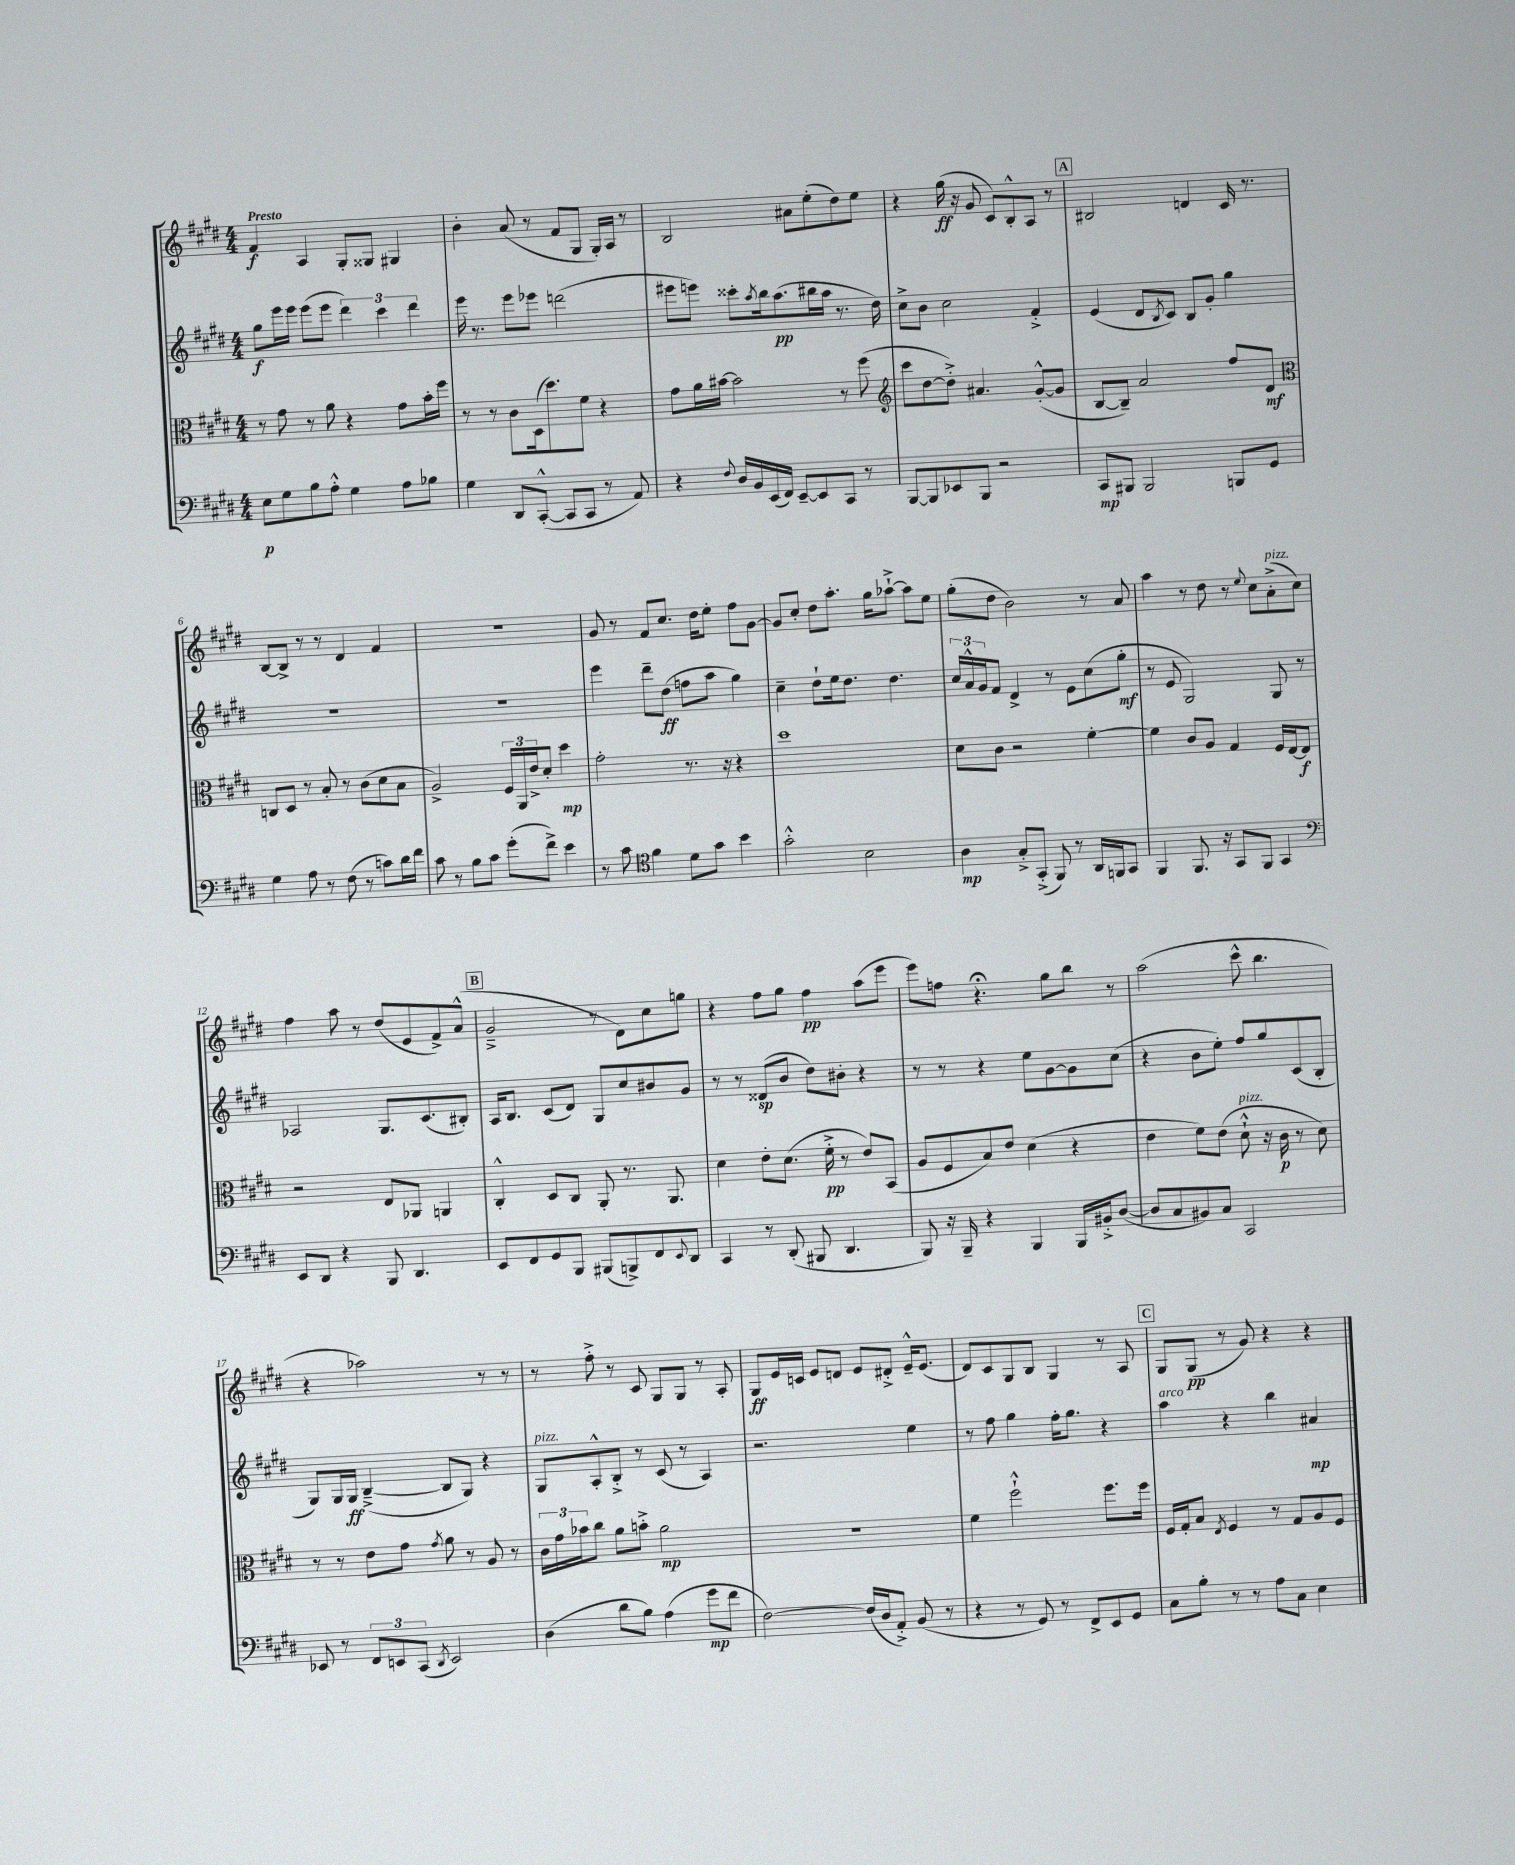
<<
\new StaffGroup <<
\new Staff = "s0" {
    \clef treble \key e \major \numericTimeSignature \time 4/4 \tempo "Presto"
    fis'4\f a4 gis8-. gisis8 gis4 |
    b'4-. a'8( r8 fis'8 gis8 gis16-.) a16 r8 |
    b2 ais'8 e''8-.( dis''8) e''8 |
    r4 gis''16\ff( r16 gis'8 cis'8) b8-.-^ a8 r8 |
    \mark \markup { \box "A" } bis2 d'4 cis'16 r8. |
    b8~ b8-> r8 r8 dis'4 fis'4 |
    R1 |
    gis'8 r8 fis'8 cis''8. dis''16 e''8-. fis''8 gis'8~ |
    gis'8 cis''8-. dis''8 a''8.-. gis''16 aes''8~-!-> aes''8 e''8 |
    gis''8-.( dis''8 b'2) r8 a'8 |
    a''4 r8 dis''8 r8 \appoggiatura { e''8 } cis''8 a'8-.->^\markup { \italic "pizz." }( cis''8) |
    fis''4 a''8 r8 dis''8( e'8 fis'8->) a'8-^( |
    \mark \markup { \box "B" } gis'2---> r8 dis'8) cis''8 g''8 |
    r4 fis''8 gis''8 fis''4\pp a''8( e'''8 |
    e'''8) f''8 r4.\fermata gis''8 b''8 r8 |
    a''2( cis'''8-^ b''4. |
    r4 aes''2) r8 r8 |
    r8 fis''8-.-> r8 cis'8 gis8 gis8 r8 a8-. |
    gis8\ff e'16 c'16 e'8 d'8 e'8 dis'8-.-> e'16---^ e'8.( |
    dis'8) cis'8 gis8 b8 gis4 r8 a8 |
    \mark \markup { \box "C" } gis8 gis8\pp( r8 gis'8) r4 r4 \bar "|." |
}
\new Staff = "s1" {
    \clef treble \key e \major \numericTimeSignature \time 4/4
    gis''8\f e'''16 e'''16 e'''8( e'''8 \tuplet 3/2 { dis'''4) cis'''4 dis'''4 } |
    e'''16 r8. e'''8 ees'''8 d'''2( |
    eis'''8 e'''8) cisis'''8-. \acciaccatura { a''8 } b''16 a''8.\pp( bis''16 a''16 r8. dis''16) |
    cis''8-> b'8 cis''2 fis'4-.-> |
    \mark \markup { \box "A" } e'4( dis'8 \acciaccatura { b8 } cis'8) b8 gis'8-. gis''4 |
    R1 |
    R1 |
    e'''4 dis'''8-- dis''8\ff( f''8 a''8 gis''4) |
    cis''4-- dis''8-! e''16 dis''8. dis''4. |
    \tuplet 3/2 { cis''16 a'16-^ gis'16 } fis'8 dis'4-> r8 e'8 cis''8( gis''8-.\mf |
    r8 e'8 gis2) gis8 r8 |
    aes2 gis8. cis'8.( bis8-.) |
    \mark \markup { \box "B" } a16 b8. cis'8( dis'8) gis8 cis''8 bis'8 gis'8 |
    r8 r8 disis'8\sp( b'8 dis''8) bis'8-. r4 |
    r8 r8 r4 e''8 gis'8~ gis'8 cis''8( |
    r4 b'8 e''8-.) fis''8 gis''8 cis'8( b8-. |
    gis8) gis16 gis16\ff b4~--->( b8 gis8) r4 |
    gis8^\markup { \italic "pizz." } a8-.-^ b8-.-> r8 cis'8( r8 a4) |
    r2. e''4 |
    r8 fis''8 gis''4 fis''16-. gis''8. r4 |
    \mark \markup { \box "C" } a''4^\markup { \italic "arco" } r4 b''4 ais'4\mp \bar "|." |
}
\new Staff = "s2" {
    \clef alto \key e \major \numericTimeSignature \time 4/4
    r8 gis'8 r8 a'8 r4 gis'8 b'16-. fis''16 |
    r8 r8 cis'8 dis16( dis''8.) fis'8 r4 |
    gis'8 a'16 bis'16~ bis'2 r8 fis''8( |
    \clef treble cis'''8 dis''8~ dis''8-.->) ais'4. gis'8~-.-^( gis'8 |
    \mark \markup { \box "A" } b8~ b8--) a'2 fis''8 dis'8\mf |
    \clef alto c8 dis8 r8 b8-. r8 cis'8( dis'8 b8 |
    a2->) \tuplet 3/2 { fis16 a,16 e'16-> } dis'8-. dis''4\mp |
    gis'2-. r8. r16 r4 |
    dis''1 |
    dis'8 cis'8 r2 fis'4~-. |
    fis'4 cis'8 a8 gis4 fis16 e16~ e8\f |
    r2 e8 aes,8 a,4 |
    \mark \markup { \box "B" } cis4-.-^ dis8 cis8 a,8-. r8. a,8. |
    dis'4 e'8-. dis'8.( fis'16-.->\pp r8 e'8) b,8( |
    a8 fis8 b8) e'8 dis'4( r4 |
    e'4 fis'8) e'8( dis'8-!-^^\markup { \italic "pizz." } r16 cis'16\p r8 dis'8) |
    r8 r8 e'8 gis'8 \acciaccatura { gis'8 } a'8 r8 a8 r8 |
    \tuplet 3/2 { cis'16 gis'16 bes'16 } cis''8 a'8 b'8-.-> a'2\mp |
    R1 |
    fis'4 fis''2-!-^ fis''8. fis''16 |
    \mark \markup { \box "C" } fis16 gis16-. b8 \acciaccatura { e8 } fis4 r8 gis8 a8 fis8 \bar "|." |
}
\new Staff = "s3" {
    \clef bass \key e \major \numericTimeSignature \time 4/4
    e8\p gis8 b8 a8-.-^ gis4 a8 bes8 |
    gis4 dis,8 cis,8~-.-^( cis,8 cis,8 r8 a,8) |
    r4 \appoggiatura { fis8 } dis16 b,16 e,16( fis,16) e,8~-- e,8 cis,8 r8 |
    b,,8~ b,,8 ees,8 b,,8 r2 |
    \mark \markup { \box "A" } cis,8\mp bis,,8 bis,,2 b,,8 gis,8 |
    gis4 a8 r8 fis8( r8 c'8) dis'16 fis'16 |
    cis'8 r8 b8 cis'8 gis'8-.( fis'8->) e'4 |
    r8 cis'8 \clef tenor fis'4 dis'8 gis'8 b'4 |
    gis'2-.-^ b2 |
    a4\mp gis8-.-> gis,8-.->( fis,8) r8 a,16 f,16 gis,8 |
    fis,4 fis,8. r16 gis,8 fis,8 gis,4 |
    \clef bass e,8 dis,8 r4 b,,8 dis,4. |
    \mark \markup { \box "B" } e,8 fis,8 gis,8 b,,8 bis,,8( b,,8->) fis,8 \appoggiatura { e,8 } dis,8 |
    cis,4 r8 dis,8-.( bis,,8 dis,4. |
    b,,8) r16 b,,16-- r4 b,,4 b,,16 bis,16-.-> dis8~( |
    dis8 cis8 bis,8) cis8 cis,2 |
    ees,8 r8 \tuplet 3/2 { fis,8 e,8 cis,8( } \acciaccatura { dis,8 } e,2) |
    dis4( dis'8 b8) a4( gis'8\mp fis'8 |
    fis2~) fis16( dis16 a,8-.->) b,8( r8 |
    r4 r8 gis,8) r8 fis,8-> e,8 gis,8 |
    \mark \markup { \box "C" } cis8 b8-. r8 r8 a8 cis8 e4 \bar "|." |
}
>>
>>
